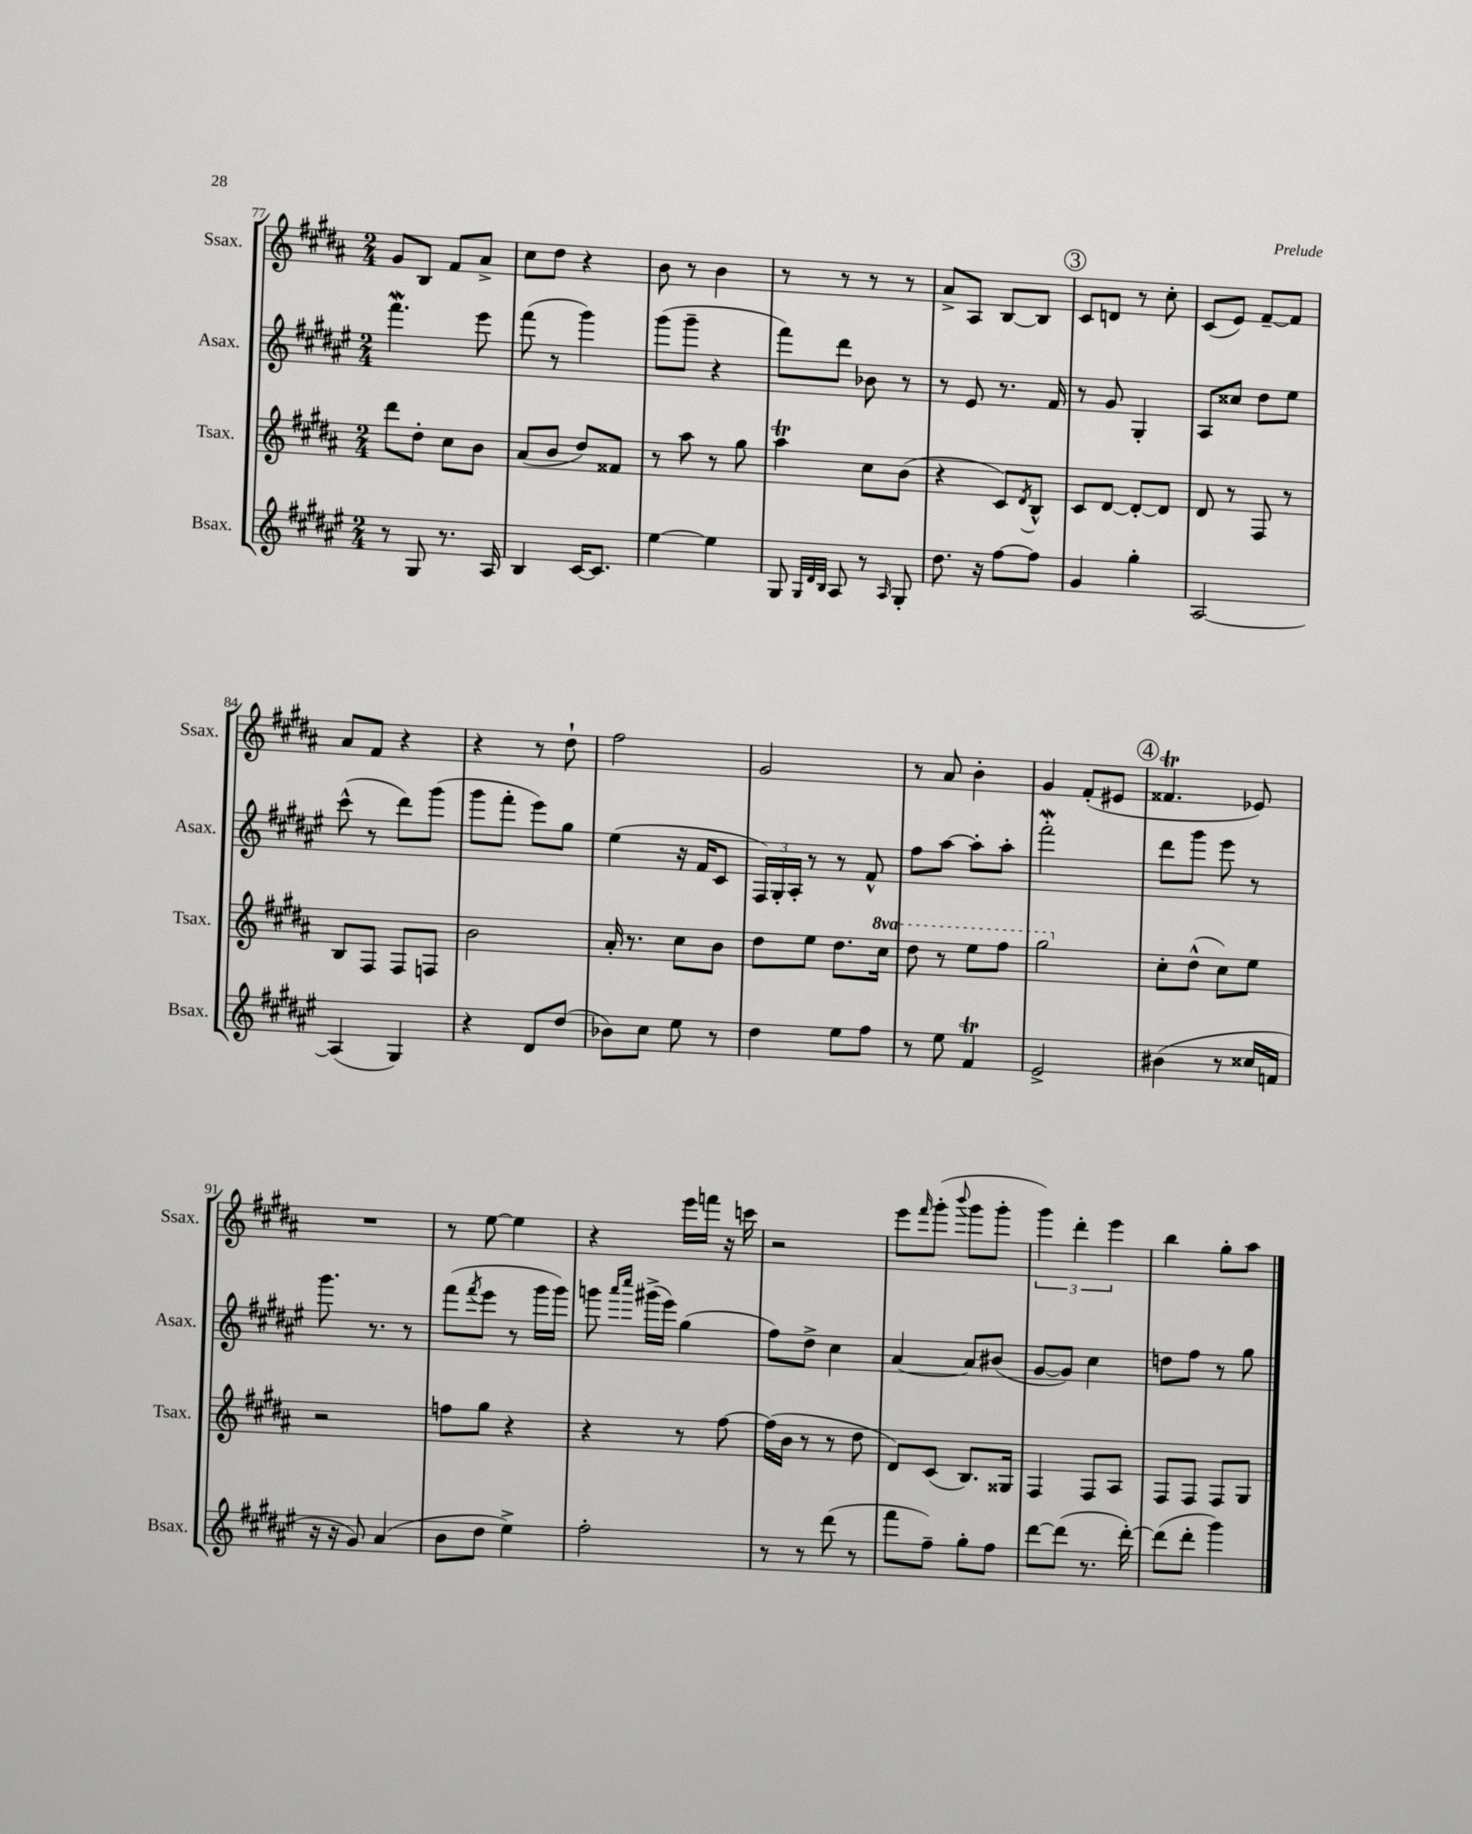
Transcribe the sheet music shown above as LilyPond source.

<<
\new StaffGroup <<
\new Staff = "s0" \with { instrumentName = "Ssax." shortInstrumentName = "Ssax." } {
    \clef treble \key b \major \numericTimeSignature \time 2/4
    gis'8 b8 fis'8 ais'8-> |
    cis''8 dis''8 r4 |
    b'8 r8 b'4 |
    r8 r8 r8 r8 |
    ais'8-> ais8 b8~ b8 |
    \mark \markup { \circle "3" } cis'8 d'8 r8 cis''8-. |
    cis'8( e'8) fis'8~-- fis'8 |
    ais'8 fis'8 r4 |
    r4 r8 dis''8-! |
    fis''2 |
    gis'2 |
    r8 ais'8 b'4-. |
    gis'4 fis'8-.( eis'8 |
    \mark \markup { \circle "4" } fisis'4.\trill ees'8) |
    R2 |
    r8 e''8~ e''4 |
    r4 e'''16 f'''16 r16 c'''16 |
    r2 |
    e'''8 \grace { fis'''16 } gis'''8-.( \appoggiatura { b'''8 } gis'''8 gis'''8-. |
    \tuplet 3/2 { gis'''4) dis'''4-. e'''4 } |
    b''4 gis''8-. ais''8 \bar "|." |
}
\new Staff = "s1" \with { instrumentName = "Asax." shortInstrumentName = "Asax." } {
    \clef treble \key fis \major \numericTimeSignature \time 2/4
    fis'''4.\mordent eis'''8 |
    fis'''8( r8 gis'''4) |
    gis'''8( gis'''8-- r4 |
    fis'''8) dis'''8 bes'8 r8 |
    r8 eis'8 r8. fis'16 |
    \mark \markup { \circle "3" } r8 gis'8 gis4-. |
    ais8 cisis''8 dis''8 eis''8 |
    cis'''8-^( r8 dis'''8) gis'''8( |
    gis'''8 fis'''8-. eis'''8) gis''8 |
    eis''4( r16 fis'16 cis'8 |
    \tuplet 3/2 { fis16) gis16-. ais16-. } r8 r8 fis'8-^ |
    fis''8 ais''8~ ais''8-. ais''8-. |
    fis'''2-.\mordent |
    \mark \markup { \circle "4" } dis'''8 gis'''8 eis'''8 r8 |
    gis'''8. r8. r8 |
    fis'''8( \acciaccatura { fis'''8 } eis'''8 r8 gis'''16 gis'''16) |
    g'''8 \grace { ais'''16 cis''''16 } gis'''16->( eis'''16) gis''4( |
    fis''8) dis''8-> cis''4 |
    ais'4~ ais'8 bis'8( |
    gis'8~ gis'8) cis''4 |
    d''8 fis''8 r8 gis''8 \bar "|." |
}
\new Staff = "s2" \with { instrumentName = "Tsax." shortInstrumentName = "Tsax." } {
    \clef treble \key b \major \numericTimeSignature \time 2/4 \set Staff.ottavationMarkups = #ottavation-simple-ordinals
    dis'''8 dis''8-. cis''8 b'8 |
    ais'8( b'8 dis''8) fisis'8 |
    r8 ais''8 r8 gis''8 |
    ais''4\trill cis''8 b'8( |
    r4 cis'8) \acciaccatura { dis'8 } b8-^ |
    \mark \markup { \circle "3" } cis'8 dis'8~ dis'8~-. dis'8 |
    dis'8 r8 fis8 r8 |
    b8 fis8 fis8 f8 |
    b'2 |
    ais'16-. r8. cis''8 b'8 |
    dis''8 e''8 dis''8. \ottava #1 cis'''16 |
    dis'''8 r8 e'''8 fis'''8 |
    gis'''2 \ottava #0 |
    \mark \markup { \circle "4" } cis''8-. dis''8-^( cis''8) e''8 |
    r2 |
    f''8 gis''8 r4 |
    r4 r8 fis''8~ |
    fis''16( b'16 r8 r8 dis''8 |
    dis'8) cis'8( b8.) gisis16 |
    fis4 fis8 ais8 |
    fis8 fis8 fis8 gis8 \bar "|." |
}
\new Staff = "s3" \with { instrumentName = "Bsax." shortInstrumentName = "Bsax." } {
    \clef treble \key fis \major \numericTimeSignature \time 2/4
    r8 gis8 r8. ais16 |
    b4 cis'16~ cis'8. |
    eis''4~ eis''4 |
    gis8 \grace { gis32 dis'32 b32 } ais8 r8 \grace { ais16 } gis8-. |
    dis''8. r16 fis''8~ fis''8 |
    \mark \markup { \circle "3" } gis'4 gis''4-. |
    ais2~ |
    ais4( gis4) |
    r4 dis'8 dis''8( |
    bes'8) cis''8 eis''8 r8 |
    dis''4 eis''8 fis''8 |
    r8 eis''8 fis'4\trill |
    eis'2-> |
    \mark \markup { \circle "4" } bis'4( r8 cisis''16 f'16 |
    r16 r16 gis'8) ais'4( |
    b'8 dis''8 eis''4->) |
    fis''2-. |
    r8 r8 dis'''8( r8 |
    fis'''8 fis''8--) gis''8-. fis''8 |
    dis'''8~ dis'''8( r8. dis'''16~-.) |
    dis'''8( dis'''8-. gis'''4) \bar "|." |
}
>>
>>
\layout { \context { \Score currentBarNumber = #77 } }
